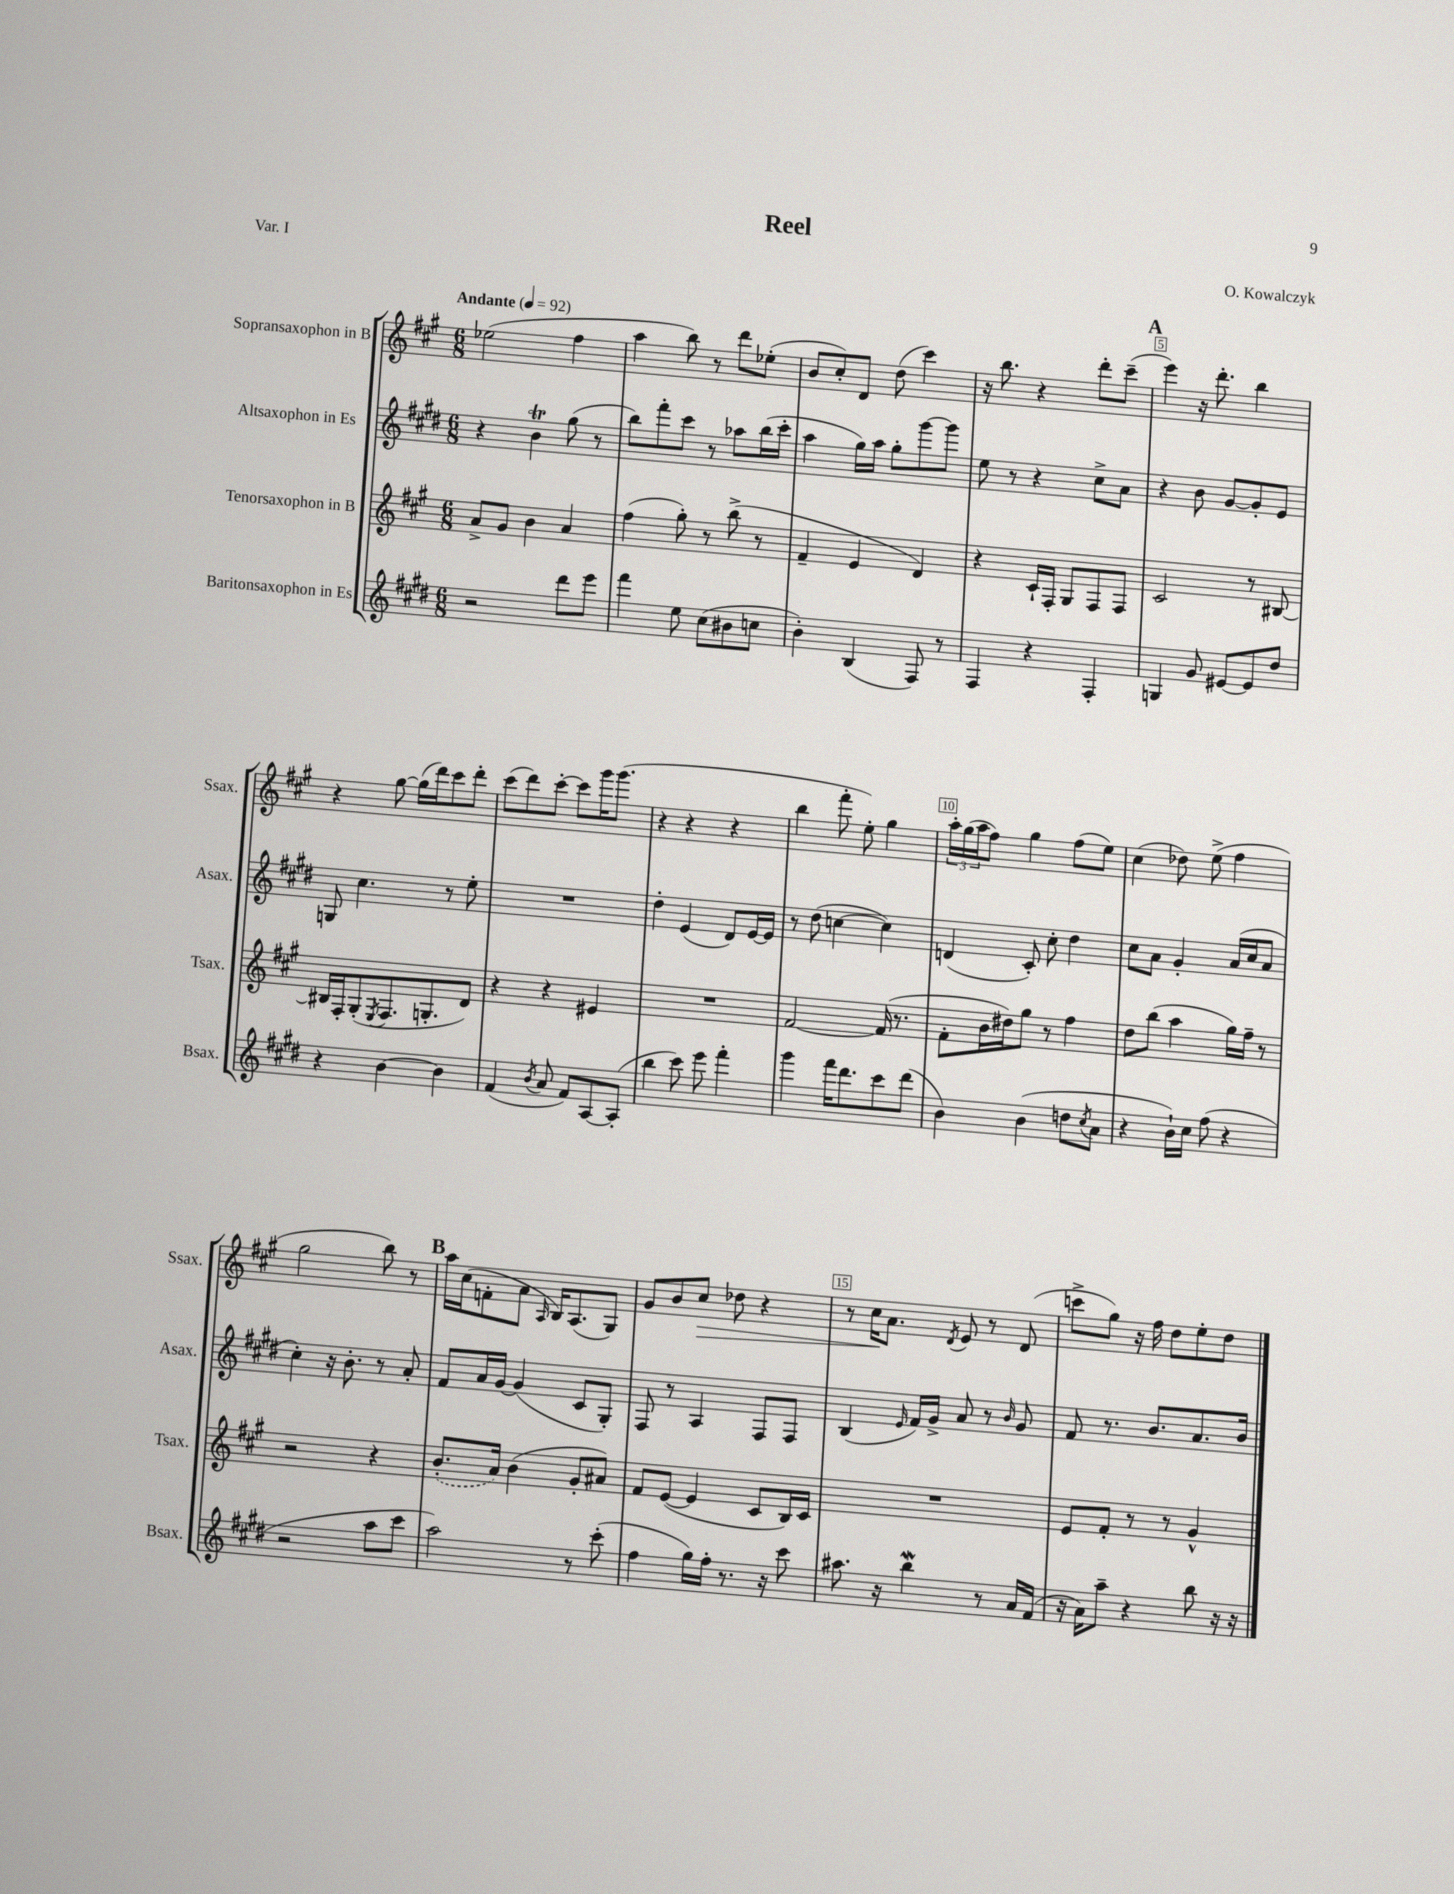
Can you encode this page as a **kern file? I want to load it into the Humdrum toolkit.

**kern	**kern	**kern	**kern	**dynam
*part4	*part3	*part2	*part1	*part1
*staff4	*staff3	*staff2	*staff1	*staff1
*I"Baritonsaxophon in Es	*I"Tenorsaxophon in B	*I"Altsaxophon in Es	*I"Sopransaxophon in B	*
*I'Bsax.	*I'Tsax.	*I'Asax.	*I'Ssax.	*
*clefG2	*clefG2	*clefG2	*clefG2	*
*k[f#c#g#d#]	*k[f#c#g#]	*k[f#c#g#d#]	*k[f#c#g#]	*
*M6/8	*M6/8	*M6/8	*M6/8	*
*MM92	*MM92	*MM92	*MM92	*
=1	=1	=1	=1	=1
!	!	!	!LO:TX:a:B:t=Andante	!
2r	8a^/L	4r	(2ee-X\	.
.	8g#/J	.	.	.
.	4b\	4bT\	.	.
8ddd#\L	4a/	(8gg#\	4ff#\	.
8eee\J	.	8r	.	.
=2	=2	=2	=2	=2
4fff#\	(4ff#\	8bb\L)	4aa\	.
.	.	8fff#'\	.	.
8ee\	8gg#'\)	8ccc#\J	8bb\)	.
(8cc#\L	8r	8r	8r	.
8b#X\	(8bb^\	8aa-X\L	8ddd\L	.
8ccn\J	8r	(16bb\L	(8ee-X'\J	.
.	.	16ccc#'\JJ	.	.
=3	=3	=3	=3	=3
4b'\)	4f#~/	4aa\	8b/L	.
.	.	.	8cc#'/)	.
(4B/	4e/	16gg#\LL)	8d/J	.
.	.	16aa\JJ	.	.
.	.	8gg#'\L	(8dd\	.
8F#/)	4d/)	[8ggg#\	4ccc#\)	.
8r	.	8ggg#\J]	.	.
=4	=4	=4	=4	=4
4F#/	4r	8ee\	16r	.
.	.	.	8.bb\	.
.	.	8r	.	.
4r	16c#`/LL	4r	4r	.
.	16F#'/JJ	.	.	.
.	8G#/L	.	.	.
4F#'/	8F#/	8cc#^\L	8ddd'\L	.
.	8F#/J	8a\J	(8ccc#~\J	.
!!LO:REH:place=s1:t=A
=5	=5	=5	=5	=5
4Gn/	2c#/	4r	4eee\)	.
8g#/	.	8b\	16r	.
.	.	.	8.ddd'\	.
[8e#X/L	.	[8g#/L	.	.
8e#/]	8r	8g#'/]	4bb\	.
8dd#/J	[8B#X/	8e/J	.	.
!!LO:LB:g=z
=6	=6	=6	=6	=6
4r	16B#X/LL]	8Gn/	4r	.
.	16F#'/J	.	.	.
.	(8G#'/	4.cc#\	.	.
.	8qE/	.	.	.
[4b\	8.F#/	.	[8gg#\	.
.	.	.	(16gg#\LL]	.
.	8.Gn'/	.	16ddd\J)	.
4b\]	.	8r	8ccc#\	.
.	8d/J)	8ee'\	8ddd'\J	.
=7	=7	=7	=7	=7
(4f#/	4r	2.r	(8ccc#\L	.
.	.	.	8ddd\)	.
8qb/	.	.	.	.
8a/	4r	.	[8ccc#'\J	.
8f#/L)	.	.	8ccc#\L]	.
[8A/	4e#X/	.	16ggg#\K	.
.	.	.	(8.ggg#\J	.
(8A'/J]	.	.	.	.
=8	=8	=8	=8	=8
4bb\	2.r	4dd#'\	4r	.
8ccc#\)	.	(4e/	4r	.
8eee\	.	.	.	.
4fff#'\	.	8d#/L)	4r	.
.	.	[16e/L	.	.
.	.	16e/JJ]	.	.
=9	=9	=9	=9	=9
4ggg#\	[2f#/	8r	4bb\	.
.	.	(8dd#\	.	.
16fff#\KL	.	[4ccn\	8fff#'\	.
8.ddd#\	.	.	.	.
.	.	.	8ee'\)	.
8ccc#\	(16f#/]	4cc\])	4gg#\	.
.	8.r	.	.	.
(8ddd#\J	.	.	.	.
=10	=10	=10	=10	=10
4b\)	8f#'\L	(4dn/	24aa'\LL	.
.	.	.	(24gg#\	.
.	.	.	24aa\J	.
.	16b\L	.	8ff#\J)	.
.	16dd#X\J)	.	.	.
(4b\	8gg#\J	8c#'/)	4gg#\	.
.	8r	8cc#'\	.	.
8ddn\L	4ff#\	4dd#\	(8ff#\L	.
8qcc#/	.	.	.	.
8a\J	.	.	8ee\J)	.
=11	=11	=11	=11	=11
4r	8dd\L	8cc#\L	(4cc#\	.
.	(8bb\J	8a\J	.	.
16b`\LL)	4aa\	4g#'/	8dd-X\)	.
16cc#\JJ	.	.	.	.
(8ff#\	.	.	(8ee^\	.
4r	16gg#\LL)	(16a/LL	4ff#\	.
.	16ff#~\JJ	16cc#/J	.	.
.	8r	8a/J	.	.
!!LO:LB:g=z
=12	=12	=12	=12	=12
2r	2r	4cc#'\)	2gg#\	.
.	.	16r	.	.
.	.	8.b'\	.	.
8aa\L	4r	8r	8bb\)	.
8ccc#\J	.	8a'/	8r	.
!!LO:REH:place=s1:t=B
=13	=13	=13	=13	=13
2aa\)	(8.b'/L	8f#/L	16aa\LL	.
.	.	.	(16cc#\J	.
.	.	16a/L	8fn'\	.
.	16a/Jk)	[16g#/JJ	.	.
.	(4b\	(4g#/]	8a\J	.
.	.	.	16qqA/	.
.	.	.	16B/KL)	.
.	.	.	(8.A/	.
8r	8g#'/L	8c#/L	.	.
(8ccc#'\	8a#X/J)	8G#'/J)	8G#/J)	.
=14	=14	=14	=14	=14
4ff#\	8f#/L	8F#/	8g#/L	.
.	([8e/J	8r	8b/	.
!	!	!	!	!LO:HP:b
16gg#\LL)	4e/]	4A/	8cc#/J	>
16ff#'\JJ	.	.	.	.
8.r	.	.	8dd-X\	.
.	8c#/L	8F#/L	4r	.
16r	.	.	.	.
8ccc#\	16B/L)	8F#/J	.	.
.	16c#/JJ	.	.	.
=15	=15	=15	=15	=15
8.aa#X\	2.r	(4B/	8r	.
.	.	.	16cc#\KL	.
16r	.	.	8.a\J	]
.	.	16qqe/	.	.
4bbW\	.	16f#/LL)	.	.
.	.	16g#^/JJ	.	.
.	.	.	8qd/	.
.	.	8a/	8e/	.
8r	.	8r	8r	.
.	.	16qqb/	.	.
16a/LL	.	8g#/	(8d/	.
(16f#/JJ	.	.	.	.
=16	=16	=16	=16	=16
16r	8e/L	8f#/	8cccn^\L	.
16a\KL)	.	.	.	.
8aa~\J	8f#'/J	8.r	8gg#\J)	.
4r	8r	.	16r	.
.	.	8.b/L	16ff#\	.
.	8r	.	8dd\L	.
8bb\	4g#^^/	8.a/	8ee'\	.
16r	.	.	8dd\J	.
16r	.	16b/Jk	.	.
==	==	==	==	==
*-	*-	*-	*-	*-
